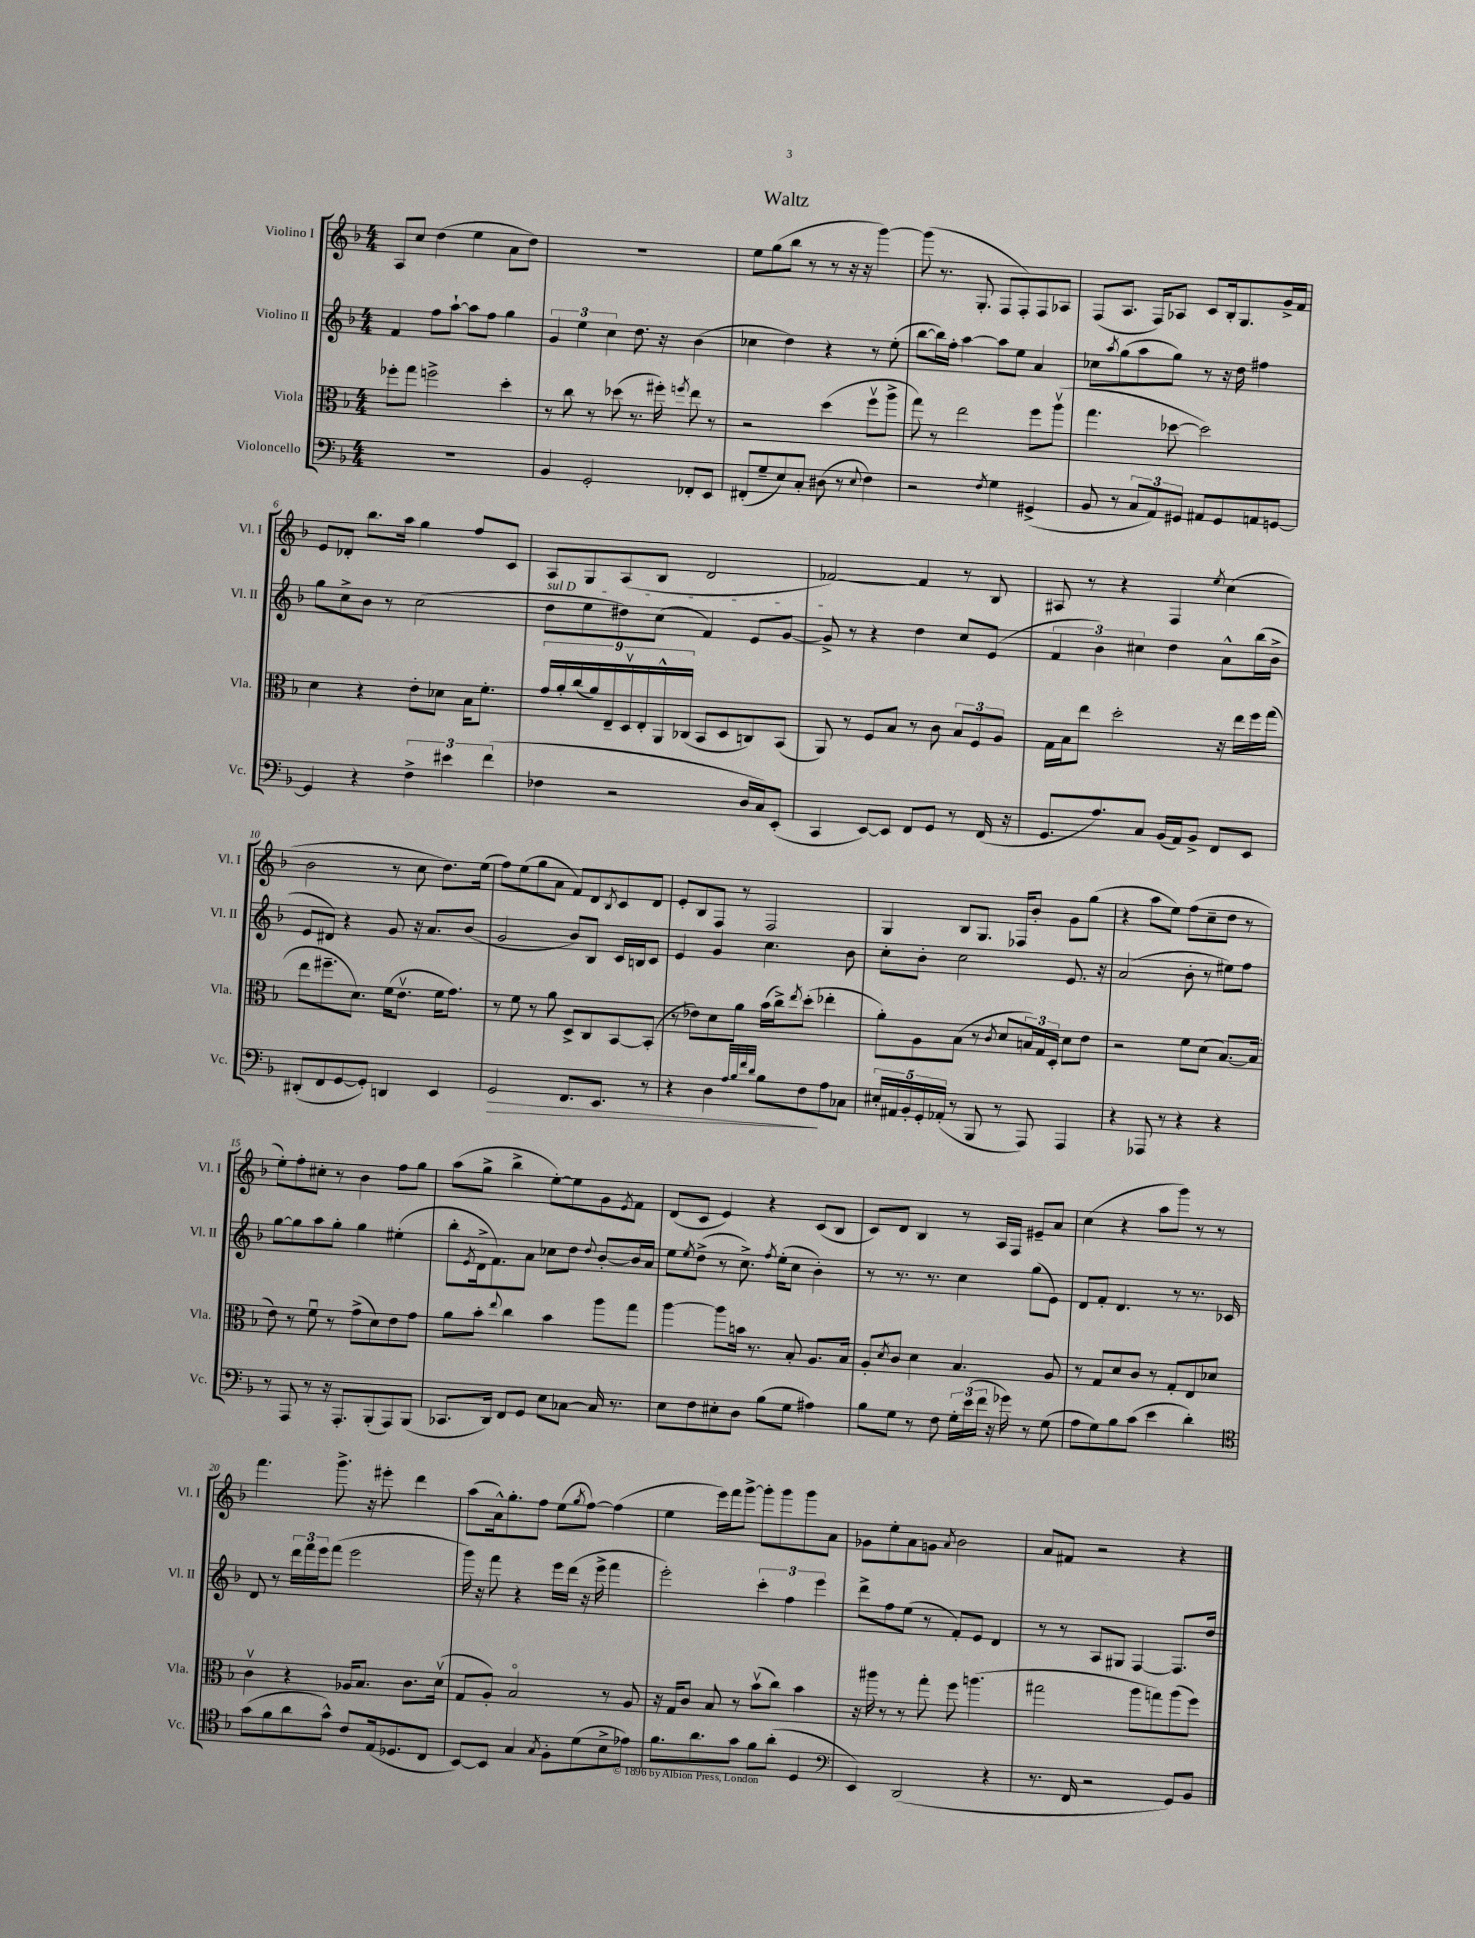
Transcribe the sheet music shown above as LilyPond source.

\header { title = "Waltz" }
<<
\new StaffGroup <<
\new Staff = "s0" \with { instrumentName = "Violino I" shortInstrumentName = "Vl. I" } {
    \clef treble \key f \major \numericTimeSignature \time 4/4
    a8 c''8 d''4( e''4 a'8 d''8) |
    R1 |
    e''8 g''8( bes''8 r8 r8 r16 r16 g'''4~) |
    g'''8( r8. g8.-. f8 f8-.) f8 aes8 |
    f8( a8. f16) aes8 c'8 bes16-. g8. g'16-> f'16 |
    e'8 des'8-. bes''8. a''16 g''4 f''8 c'8 |
    a8 g8 a8( bes8 d'2 |
    fes'2~) fes'4 r8 bes8 |
    ais8 r8 r4 f4 \acciaccatura { e''8 } c''4( |
    bes'2 r8 c''8 d''8.) e''16( |
    f''8) e''8( g''8 a'8 f'8) d'8 \acciaccatura { bes8 } c'8 d'8 |
    e'8-. bes8 f8 r8 f2 |
    g4 bes8 g8. fes16 bes'8-. g'8 g''8( |
    r4 a''8 e''8) f''8( c''8-- d''8 r8 |
    e''8-.) f''8-. cis''8-. r8 bes'4 f''8 g''8 |
    a''8( g''8-> bes''4-> e''8~-.) e''8 g'8 \acciaccatura { e'8 } f'8 |
    d'8( c'8 e'4) r4 c'8( bes8 |
    c'8) d'8 bes4 r8 a16 f16 eis'8-- a'8 |
    c''4( r4 a''8 g'''8) r8 r8 |
    f'''4. g'''8.-> r16 eis'''8-. d'''4 |
    a''8( a'16-^) g''8.-. f''8 e''8( \acciaccatura { g''8 } f''8~) f''4( |
    e''4 e'''16) f'''16 g'''8~-> g'''8-. g'''8 g'''8 a'8 |
    ges'8 e''8-. a'8 g'8 \acciaccatura { a'8 } bes'2 |
    a'8 fis'8 r2 r4 \bar "|." |
}
\new Staff = "s1" \with { instrumentName = "Violino II" shortInstrumentName = "Vl. II" } {
    \clef treble \key f \major \numericTimeSignature \time 4/4
    f'4 f''8 a''8~-! a''8 f''8 g''4 |
    \tuplet 3/2 { g'4 e''4 c''4 } d''8. r16 bes'4( |
    ces''4 d''4) r4 r8 e''8-.( |
    bes''8~ bes''16) f''16-. a''4~ a''8 e''8 a'4 |
    ces''8 \acciaccatura { a''8 } g''8( a''8 g''8) r8 r16 d''16 fis''4 |
    g''8 c''8-> bes'8 r8 c''2( |
    \once \override TextSpanner.bound-details.left.text = \markup { \italic "sul D" } d''8\startTextSpan e''8 dis''8) c''8( f'4) e'8 g'8~ |
    g'8->\stopTextSpan r8 r4 d''4 c''8 e'8( |
    \tuplet 3/2 { f'4 bes'4) cis''4 } d''4 a'8-^ bes''16( bes'16-> |
    e'8 dis'8) r4 g'8 r16 a'8. bes'8( |
    g'2 bes'8) bes8 c'16 b16 c'8 |
    e'4 g'4 c''4. bes'8 |
    c''8-. bes'8-. c''2 e'8. r16 |
    a'2( bes'8-. r8 eis''8) f''8 |
    g''8~ g''8 a''8 g''8-. g''4 eis''4-.( |
    bes''8-. \acciaccatura { e'8 } d'16-> f'8.) a'8 ces''8 d''8 \appoggiatura { d''8 } bes'8~-. bes'16 a'16 |
    e''8 \acciaccatura { e''8 } d''8->( r8 c''8.->) \acciaccatura { f''8 } e''16-.( c''8 bes'4-.) |
    r8 r8. r8. c''4 g''8( e'8) |
    d'8 f'8-. d'4. r8 r8. ces'16 |
    d'8 r8 \tuplet 3/2 { d'''16 f'''16 e'''16 } f'''8( e'''2 |
    g'''16) r16 f'''8 r4 e'''16 d'''16( r16 e'''16-> f'''4 |
    e'''2-.) \tuplet 3/2 { c'''4-. f''4 e'''4 } |
    d'''8-> f''8 e''8( r8 f'8-.) e'8 d'4 |
    r8 r8 a8 gis8 f4~ f8. d''16 \bar "|." |
}
\new Staff = "s2" \with { instrumentName = "Viola" shortInstrumentName = "Vla." } {
    \clef alto \key f \major \numericTimeSignature \time 4/4
    fes''8-. g''8 f''2-> d''4-. |
    r8 c''8 r8 des''8( r8. fis''16-.) \acciaccatura { f''8 } e''8 r8 |
    r2 d''4( f''8\upbow a''8-> |
    g''8) r8 e''2 f''8 a''8\upbow( |
    g''4. des''8~ des''2) |
    d'4 r4 e'8-. des'8 bes16 f'8.-. |
    \tuplet 9/8 { g'16 a'16-. c''16( a'16) e16-- d16\upbow e16-. a,16-^ ces16( } bes,8 d8 c8) bes,8( |
    a,8) r8 f8 bes8 r8 c'8 \tuplet 3/2 { bes8 f8 a8 } |
    g16 bes16 e''8 d''2-. r16 e''16 f''16 g''16( |
    e''8 fis''8.-- d'8.) f'16( e'8.\upbow f'16 g'8.) |
    r8 f'8 r8 a'8 d8-> c8 bes,8~ bes,8-.( |
    r8 ees'8) d'8 a'8 bes'16( c''16->) \acciaccatura { e''8 } d''8-.( ees''4-. |
    a'8-.) a8 bes8( r8 \acciaccatura { c'8 } d'8 \tuplet 3/2 { b16) g16 d16-. } d'8 e'8 |
    r2 f'8 d'8( bes8.~) bes16( |
    e'8) r8 f'8\downbow r8 g'8->( d'8) e'8 g'8 |
    a'8 bes'8-. \appoggiatura { e''8 } c''4 bes'4 a''8 g''8 |
    a''4~ a''8 b'16 r8. bes8-. a8. bes16 |
    a8-. \acciaccatura { d'8 } c'8 d'4 bes4. a8 |
    r8 g8 d'8 c'8 r8 g8-. e8 des'8 |
    c'4\upbow r4 aes16 bes8. c'8. d'16\upbow( |
    g8 a8-.) bes2\flageolet r8 a8 |
    r16 g16 c'8 bes8 r8 bes'8\upbow( c''8) bes'4 |
    r16 ais''16 r8 r8 g''8-. f''8 a''4.( |
    gis''2 a''8 g''8) a''8( f''8) \bar "|." |
}
\new Staff = "s3" \with { instrumentName = "Violoncello" shortInstrumentName = "Vc." } {
    \clef bass \key f \major \numericTimeSignature \time 4/4
    R1 |
    bes,4 g,2-. fes,8-. e,8 |
    fis,8-.( g8-- e8) c8-. dis8( r8 \appoggiatura { e8 } f4) |
    r2 \acciaccatura { f8 } g4 gis,4->( |
    bes,8 r8 \tuplet 3/2 { c8 a,8) gis,8 } ais,8 gis,8 a,8 g,8~ |
    g,4 r4 \tuplet 3/2 { f4-> eis'4 f'4( } |
    fes4 r2 d16 c16) e,8-.( |
    c,4 e,8~) e,8 f,8 g,8 r8 f,16( r16 |
    g,8. a8.) c8 bes,16( a,16) bes,8-> f,8 e,8 |
    dis,8-.( f,8 g,8~ g,8-.) d,4 e,4 |
    g,2\> f,8. e,8. r8 |
    r4 d4 \grace { a32 bes32 f'32 d'32 } bes8 f8\! a8 ces8 |
    \tuplet 5/4 { eis16-. ais,16 bes,16-. g,16-. aes,16-.( } r8 bes,,8 r8 a,,8) a,,4 |
    r4 aes,,8 r8 r4 r4 |
    r8 a,,8 r8 r16 a,,8.-. bes,,8-.( a,,8) bes,,8( |
    ces,8. d,16) f,8 g,8 e8 ces8~ ces16 r8. |
    e8 f8 eis8-. d8 bes8( g8 ais4) |
    bes8 g8 r8 f8 \tuplet 3/2 { g16-. e'16( f'16 } r16 ges'16) r8 g8( |
    a8 g8) bes8 c'8( e'4 d'4-.) |
    \clef tenor g'8( f'8 a'8 g'8-^) c'8 e16( des8. c8 |
    bes,8~) bes,8 g4 \acciaccatura { g8 } f8-. d'8( bes8-> ees'8) |
    f'8. a'8. g'8 f'8 a'8-.( d4 |
    \clef bass e,4) d,2( r4 |
    r8. f,16 r2 g,8) bes,8 \bar "|." |
}
>>
>>
